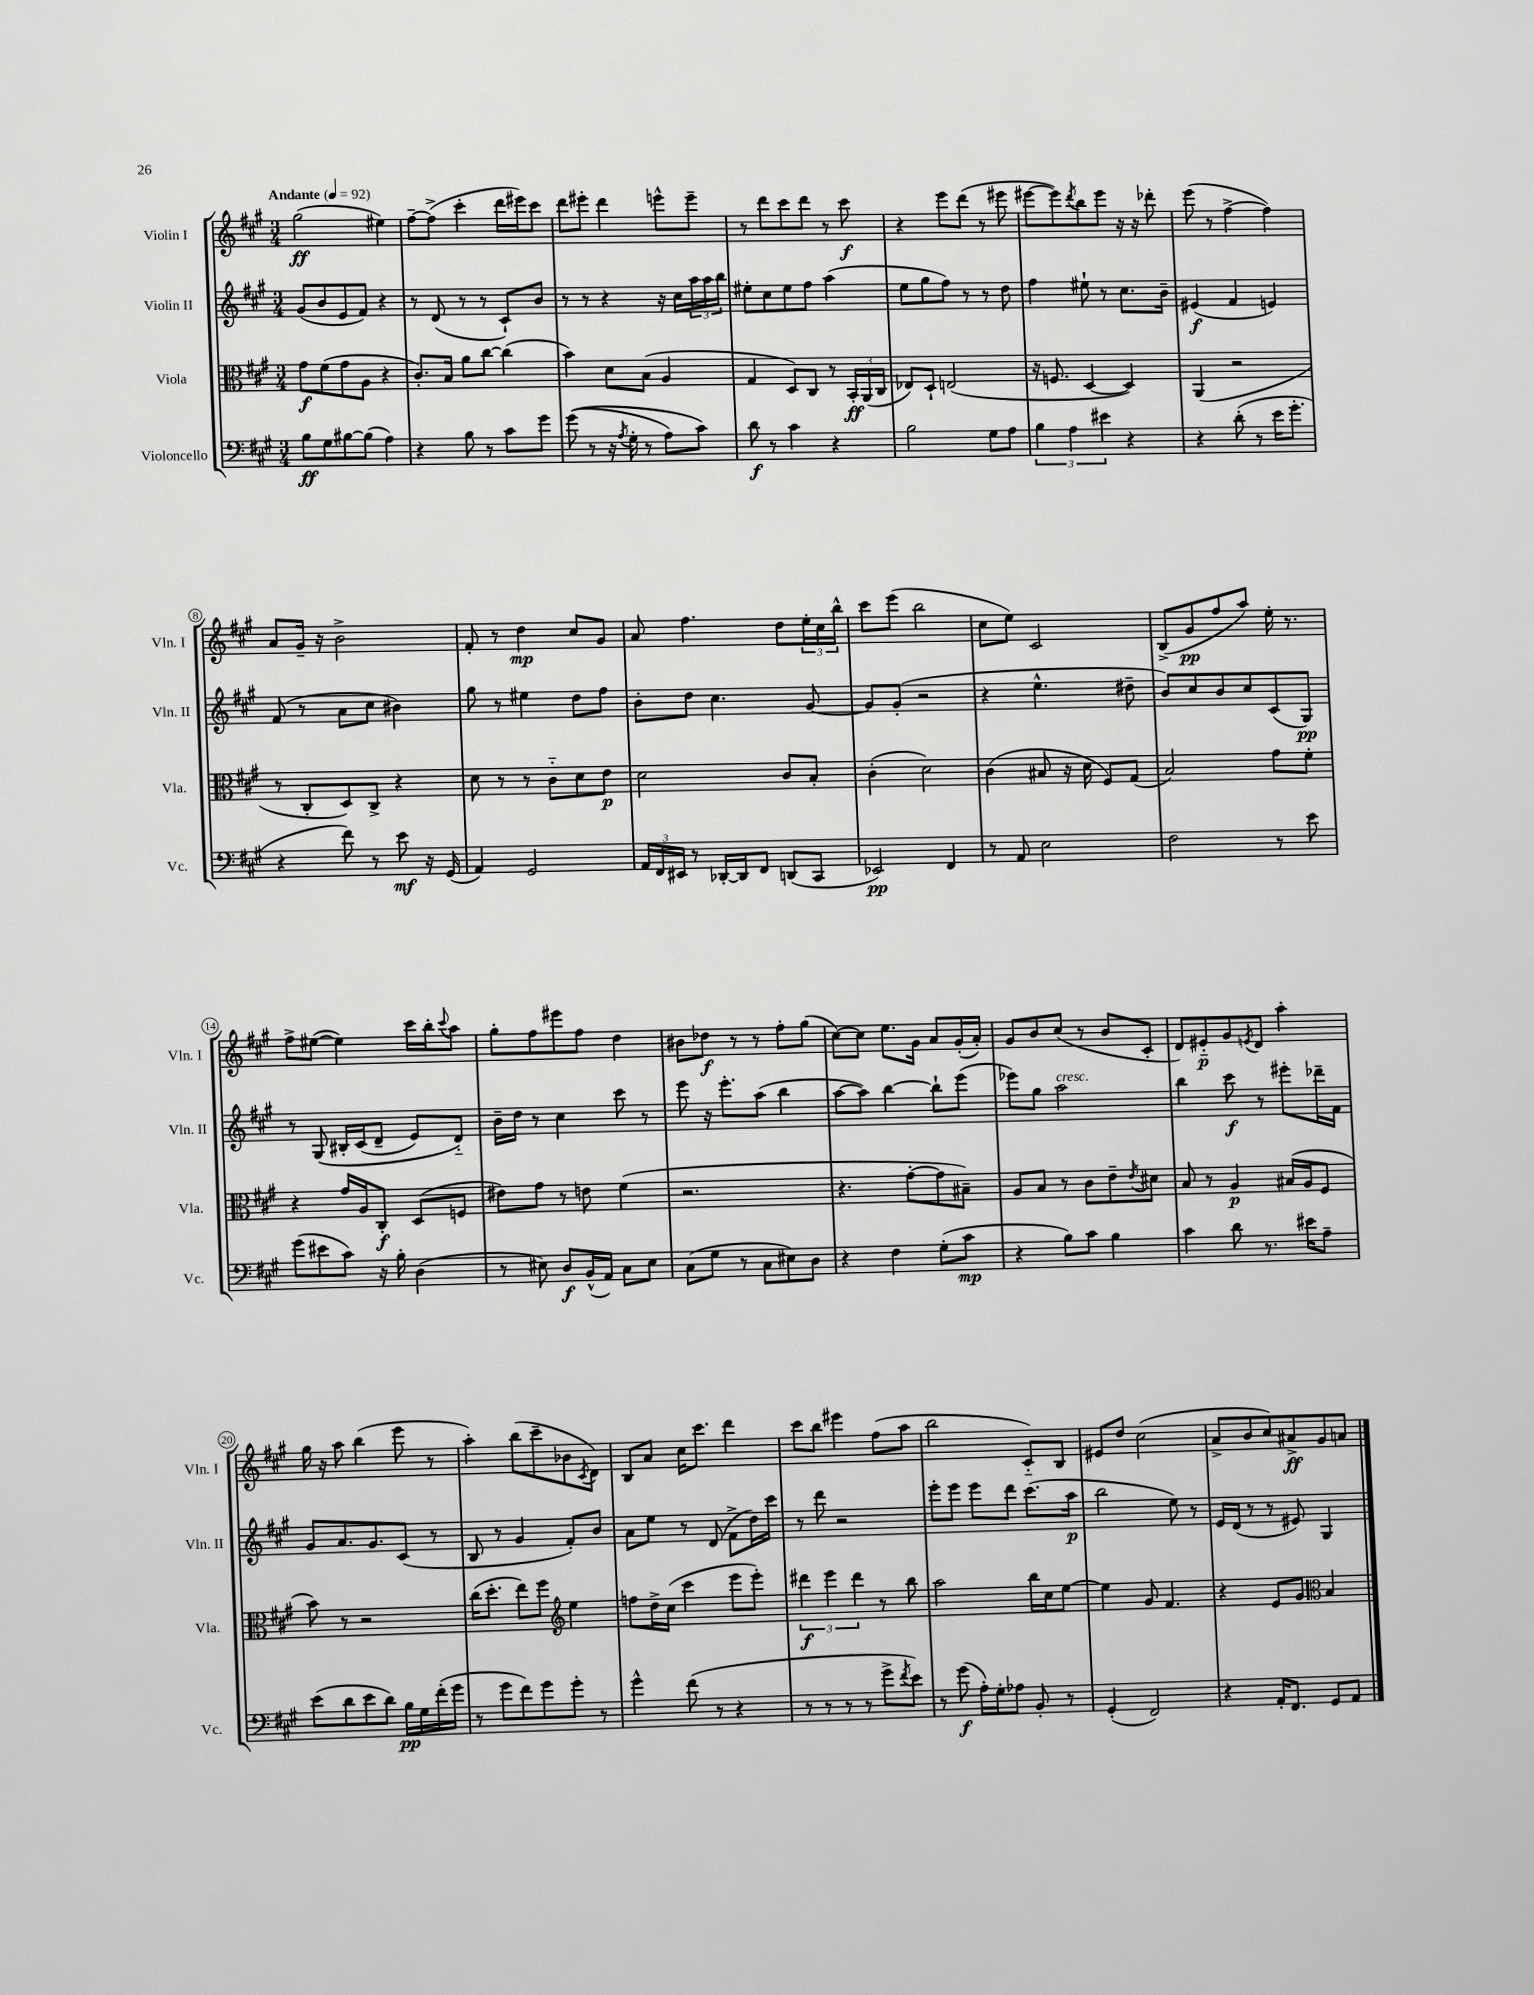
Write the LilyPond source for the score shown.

<<
\new StaffGroup <<
\new Staff = "s0" \with { instrumentName = "Violin I" shortInstrumentName = "Vln. I" } {
    \clef treble \key a \major \numericTimeSignature \time 3/4 \tempo "Andante" 4 = 92
    gis''2\ff( eis''4) |
    fis''8~-- fis''8->( cis'''4-. d'''16 eis'''16) cis'''8 |
    d'''8 eis'''8-. d'''4 e'''8-^ e'''8-- |
    r8 d'''8 cis'''8 d'''8 r8 cis'''8\f |
    r4 e'''8 d'''8( r8 eis'''8 |
    eis'''8~ eis'''8) \acciaccatura { d'''8 } b''8 eis'''8 r16 r16 des'''8-. |
    e'''8( r8 fis''4~-> fis''4) |
    a'8 gis'16-- r16 b'2-> |
    fis'8-. r8 d''4\mp cis''8 gis'8 |
    a'8 fis''4. d''8 \tuplet 3/2 { e''16-. cis''16 b''16-^ } |
    cis'''8 e'''8( b''2 |
    cis''8 e''8) cis'2 |
    b8->( gis'8\pp fis''8 a''8) e''16-. r8. |
    fis''8-> eis''8~( eis''4) cis'''16 b''16-. \appoggiatura { cis'''8 } a''8 |
    gis''8-. fis''8 eis'''8 fis''8 d''4 |
    bis'8 des''8\f r8 r8 fis''8-. gis''8( |
    cis''8~) cis''8 e''8. gis'16 a'8 gis'16-.( a'16-.) |
    gis'8 b'8 cis''8( r8 b'8 cis'8-. |
    d'8) eis'8-_\p gis'8 \acciaccatura { e'8 } d'8 a''4-. |
    gis''16 r16 a''8 b''4( e'''8 r8 |
    a''4-.) b''8( cis'''8-- bes'8 \acciaccatura { cis'8 } d'8) |
    b8 a'8 cis''16 cis'''8. d'''4 |
    cis'''8 b''8 eis'''4 fis''8( a''8 |
    b''2 cis'8-_) b8 |
    eis'8 d''8 cis''2( |
    a'8-> b'8 cis''8) ais'8->\ff gis'8 a'8 \bar "|." |
}
\new Staff = "s1" \with { instrumentName = "Violin II" shortInstrumentName = "Vln. II" } {
    \clef treble \key a \major \numericTimeSignature \time 3/4
    gis'8( b'8 e'8 fis'8) r4 |
    r8 d'8( r8 r8 cis'8-!) b'8 |
    r8 r8 r4 r16 cis''16 \tuplet 3/2 { a''16 a''16 b''16 } |
    eis''8-. cis''8 eis''8 fis''8 a''4( |
    e''8 gis''8 fis''8) r8 r8 d''8 |
    fis''4 eis''8-! r8 cis''8. b'16-- |
    eis'4\f( fis'4 e'4) |
    fis'8( r8 a'8 cis''8 bis'4) |
    gis''8 r8 eis''4 d''8 fis''8 |
    b'8-. d''8 cis''4. gis'8~ |
    gis'8 gis'8-.( r2 |
    r4 e''4.-^ dis''8-- |
    b'8) cis''8 b'8 cis''8 cis'8( gis8\pp) |
    r8 gis8\( bis16-. cis'16( d'8-- e'8) d'8-_\) |
    b'16-- d''16 r8 cis''4 cis'''8 r8 |
    e'''8 r16 e'''8.-. a''8( b''4 |
    a''8~ a''8) b''4~ b''8-! e'''8( |
    ees'''8) gis''8 a''2^\markup { \italic "cresc." } |
    b''4 cis'''8\f r8 eis'''8-. des'''16-- fis'16 |
    gis'8 a'8. gis'8. cis'8( r8 |
    b8 r8 gis'4 fis'8-.) b'8 |
    a'8 e''8 r8 d'8( fis'8-> d''16) cis'''16 |
    r8 d'''8 r2 |
    e'''8-. e'''8 e'''8 d'''8 cis'''8.( a''16\p |
    b''2 e''8) r8 |
    e'16 d'16( r8 r8 eis'8) gis4 \bar "|." |
}
\new Staff = "s2" \with { instrumentName = "Viola" shortInstrumentName = "Vla." } {
    \clef alto \key a \major \numericTimeSignature \time 3/4
    gis'8\f fis'8( gis'8 a8 r4 |
    cis'8.-.) b16 a'8 cis''8~ cis''4( |
    b'4) d'8 b8( a4 |
    gis4 d8) cis8 r8 \tuplet 3/2 { b,16-.\ff a,16( cis16 } |
    ees8) d8-! e2( |
    r16 f8. d4~ d4) |
    a,4( r2 |
    r8 cis8-. d8) cis8-> r4 |
    d'8 r8 r8 cis'8-_ d'8 e'8\p |
    d'2 cis'8 b8-. |
    cis'4-.( d'2) |
    cis'4( bis8 r16 d'16 fis8) gis8( |
    b2) gis'8 fis'8-. |
    r4 gis'16 a16 cis8-.\f d8( f8 |
    eis'8) gis'8 r8 e'8 fis'4( |
    r2. |
    r4. gis'8~-. gis'8 bis8--) |
    a8 b8 r8 cis'8 e'8-- \acciaccatura { e'8 } dis'8 |
    b8 r8 a4\p bis16( a16 fis8 |
    b'8) r8 r2 |
    cis''16( d''8.-. e''8) fis''8 \clef treble e''4 |
    f''8 d''16-> cis''16( cis'''4 e'''8 e'''8-.) |
    \tuplet 3/2 { dis'''4\f e'''4 dis'''4 } r8 b''8 |
    a''2 b''16 cis''16 e''8~ |
    e''4 gis'8 fis'4. |
    r4 e'8 gis'8 \clef alto b4 \bar "|." |
}
\new Staff = "s3" \with { instrumentName = "Violoncello" shortInstrumentName = "Vc." } {
    \clef bass \key a \major \numericTimeSignature \time 3/4
    b8\ff gis8 bis8~ bis8( a4) |
    r4 b8 r8 cis'8 gis'8 |
    gis'8(\( r8 r16 \acciaccatura { a8 } gis16-. r8 a8) cis'8\) |
    d'8\f r8 cis'4 r4 |
    b2 gis8 a8 |
    \tuplet 3/2 { b4 a4 eis'4 } r4 |
    r4 d'8-.( r8 e'16 gis'8.-. |
    r4 fis'8) r8 e'8\mf r16 gis,16( |
    a,4) gis,2 |
    \tuplet 3/2 { a,16 fis,16 eis,16 } r8 des,16~-. des,16 fis,8 d,8( cis,8 |
    ees,2\pp) fis,4 |
    r8 a,8 e2 |
    fis2 r8 e'8 |
    gis'8( eis'8 cis'8) r16 b16-. d4( |
    r8 eis8) d8\f b,16-^( a,16) cis8 eis8 |
    cis8( gis8 r8 cis8 eis8) d8 |
    r4 fis4 gis8-.( cis'8\mp |
    r4 b8) cis'8 b4 |
    cis'4 d'8 r8. eis'16 a8-- |
    e'8( d'8 e'8 d'8) b16\pp gis16 fis'16-.( gis'16 |
    r8 gis'8 fis'8) gis'8 gis'8-. r8 |
    gis'4-^ fis'8( r8 r4 |
    r8 r8 r8 r8 gis'8-> \acciaccatura { fis'8 } e'8) |
    r8 gis'8\f( a16-.) gis16-. aes8 b,8-. r8 |
    gis,4-.( fis,2) |
    r4 a,16-. fis,8. gis,8 a,8 \bar "|." |
}
>>
>>
\layout { \context { \Score \override BarNumber.stencil = #(make-stencil-circler 0.1 0.3 ly:text-interface::print) } }
